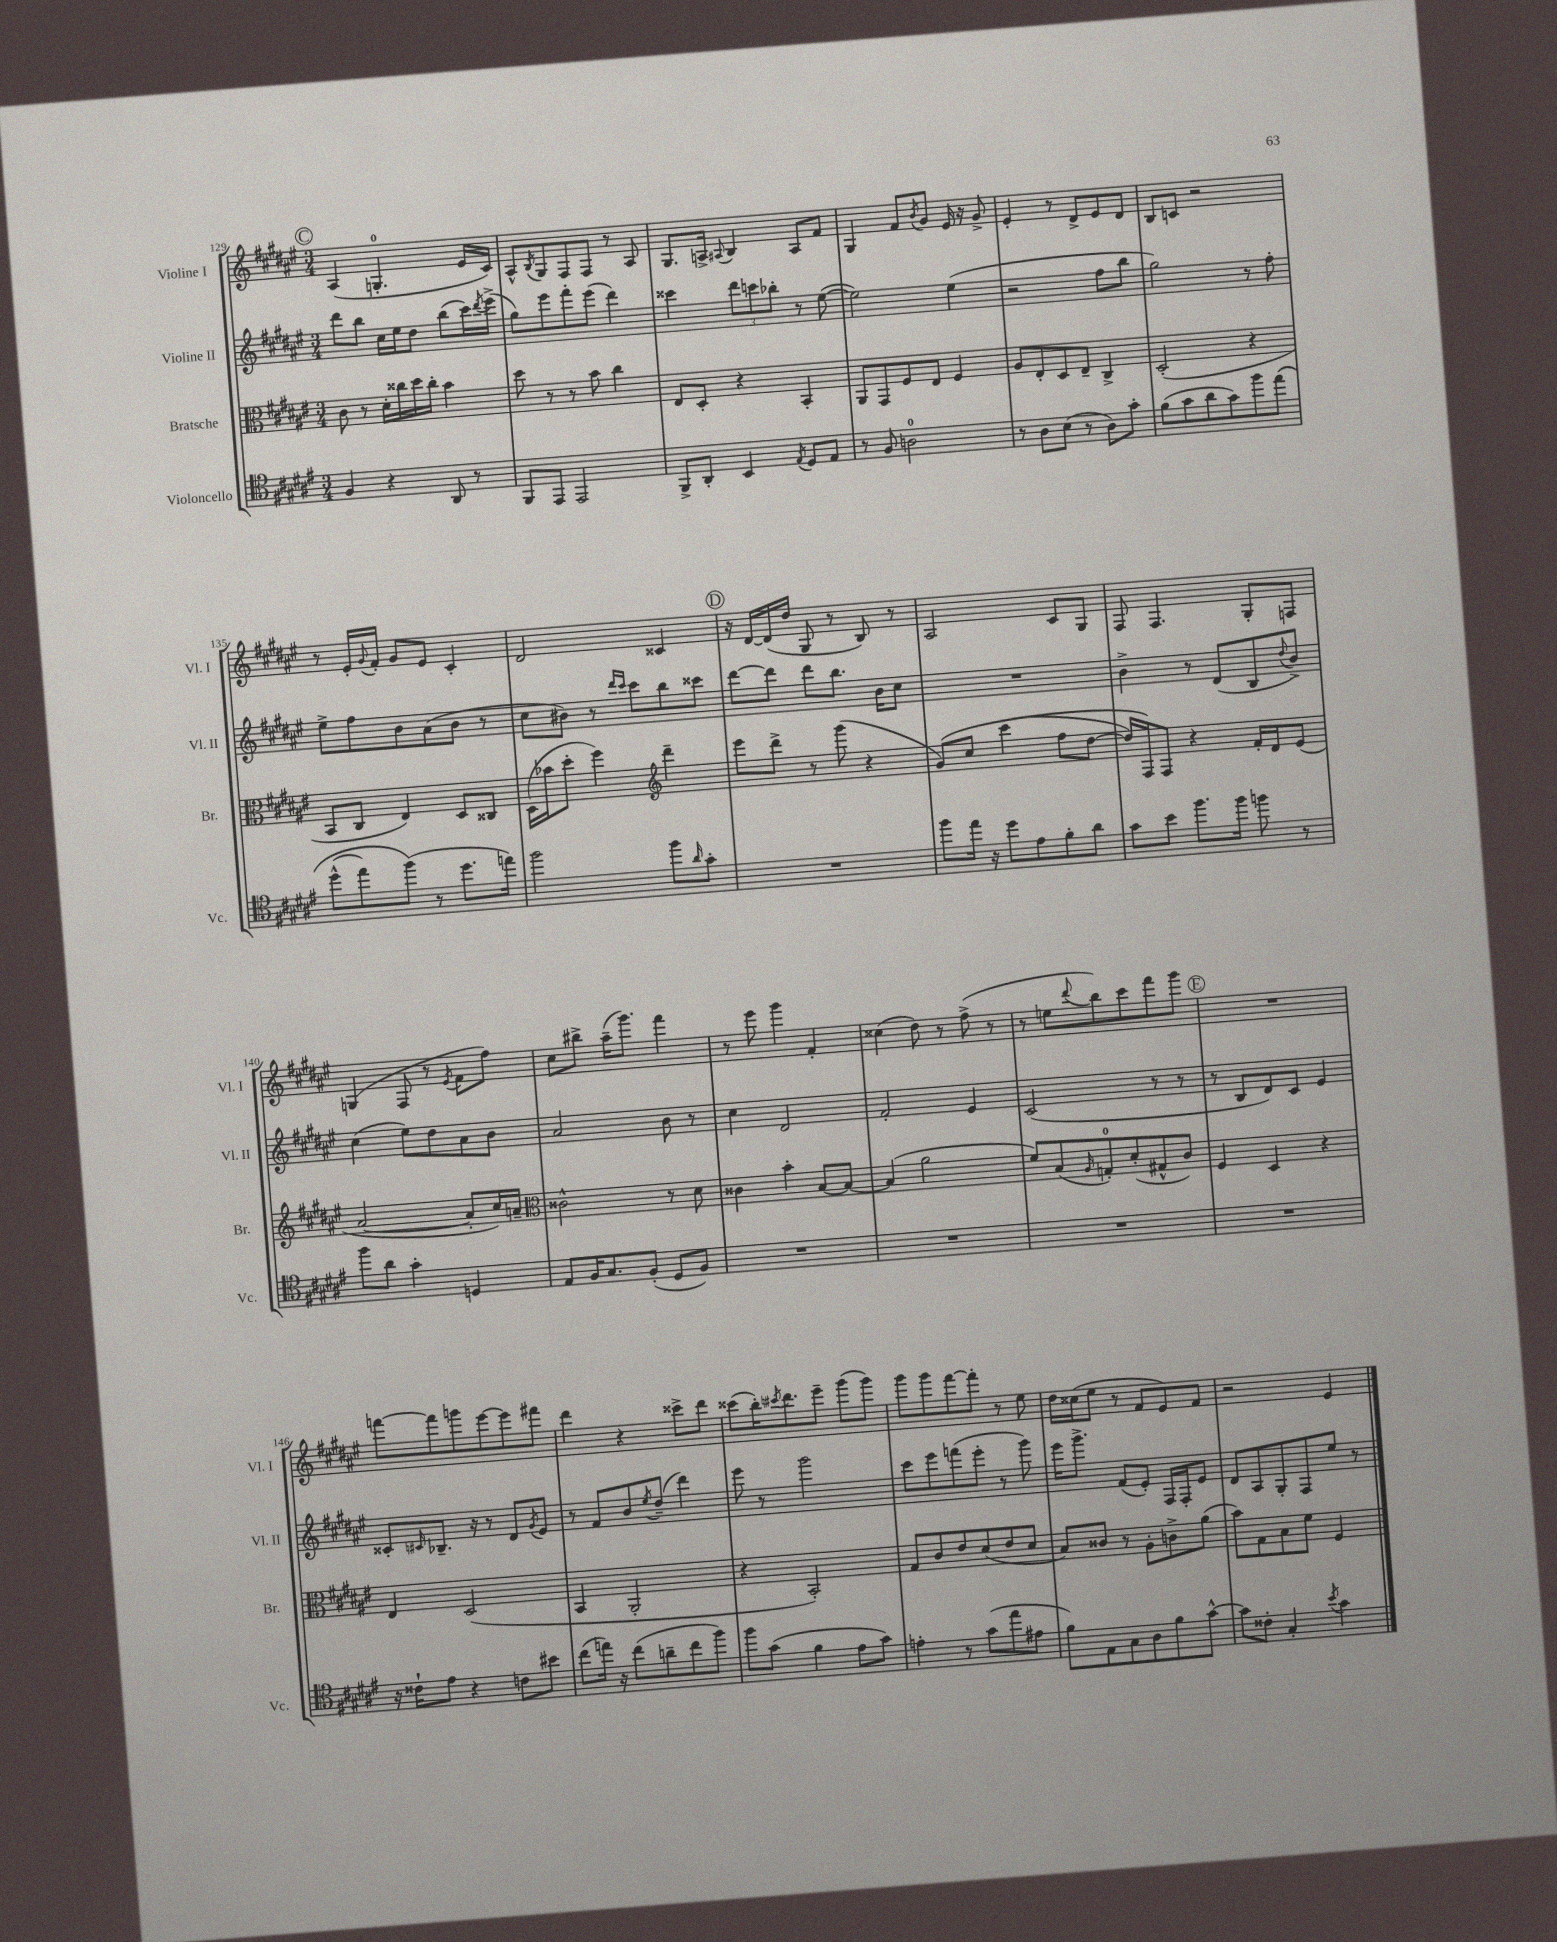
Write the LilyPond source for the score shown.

<<
\new StaffGroup <<
\new Staff = "s0" \with { instrumentName = "Violine I" shortInstrumentName = "Vl. I" } {
    \clef treble \key fis \major \numericTimeSignature \time 3/4
    \mark \markup { \circle "C" } ais4( g4.-0-. eis'16 cis'16) |
    ais8-^ \acciaccatura { b8 } gis8 fis8 fis8 r8 ais8 |
    gis8. a16-> \appoggiatura { ais8 } b4 ais8 fis'8 |
    gis4 fis'8 \acciaccatura { b'8 } gis'8 eis'16 r16 gis'8-> |
    eis'4-. r8 dis'8-> eis'8 dis'8 |
    b8 c'8 r2 |
    r8 eis'16-. \appoggiatura { gis'8 } fis'16-. gis'8 eis'8 cis'4-. |
    dis'2 cisis'4 |
    \mark \markup { \circle "D" } r16 dis'16~ dis'16( dis''16 gis8 r8 b8) r8 |
    ais2 cis'8 gis8 |
    fis8 fis4. gis8-. f8 |
    g4( fis8 r8 \acciaccatura { eis'8 } fis'8 fis''8) |
    cis''8 bis''8-> ais''16--( gis'''8.) fis'''4 |
    r8 eis'''8 gis'''4 fis'4-. |
    cisis''4( dis''8) r8 fis''8->( r8 |
    r8 e''8 \appoggiatura { dis'''8 } b''8) cis'''8 fis'''8 gis'''8 |
    \mark \markup { \circle "E" } R2. |
    f'''8~ f'''8 g'''8 eis'''8~ eis'''8 fis'''8 |
    dis'''4 r4 cisis'''8-> dis'''8 |
    cisis'''8( b''16-.) \acciaccatura { cis'''8 } dis'''8. eis'''8-- gis'''8( gis'''8) |
    gis'''8 gis'''8 fis'''8~ fis'''8-. r8 eis''8 |
    dis''16 cisis''16( eis''8 r8 fis'8 eis'8) fis'8 |
    r2 eis'4 \bar "|." |
}
\new Staff = "s1" \with { instrumentName = "Violine II" shortInstrumentName = "Vl. II" } {
    \clef treble \key fis \major \numericTimeSignature \time 3/4
    \mark \markup { \circle "C" } dis'''8 b''8 cis''16 eis''16 dis''8 b''8( cis'''16) \acciaccatura { dis'''8 } eis'''16->( |
    gis''8) eis'''8 fis'''8-. eis'''8( dis'''4) |
    cisis'''4 \tuplet 3/2 { dis'''8 c'''8 bes''8-. } r8 eis''8~( |
    eis''2) eis''4( |
    r2 fis''8 b''8 |
    gis''2) r8 fis''8-. |
    eis''8-> fis''8 b'8 ais'8( b'8 r8 |
    cis''8 bis'8) r8 \grace { dis'''16 cis'''16 } cis'''8 b''8 cisis'''8 |
    \mark \markup { \circle "D" } dis'''8~ dis'''8 dis'''8 b''8. b'16 cis''8 |
    R2. |
    b'4-> r8 dis'8( b8 \appoggiatura { dis''8 } b'8->) |
    cis''4( eis''8) dis''8 ais'8 b'8 |
    ais'2 b'8 r8 |
    cis''4 dis'2 |
    fis'2-. eis'4 |
    cis'2( r8 r8 |
    \mark \markup { \circle "E" } r8 b8 dis'8) cis'8 eis'4 |
    cisis'8-. \grace { cis'16 } bes8.-- r16 r8 dis'8 \acciaccatura { gis'8 } eis'8 |
    r8 fis'8 b'8 \acciaccatura { eis''8 } dis''8--( dis'''4) |
    eis'''8 r8 gis'''2 |
    cis'''8 eis'''8 f'''8( eis'''8-. r8 gis'''8) |
    eis'''16 gis'''8.-> fis'8( eis'8-.) fis16 fis16-. eis'8 |
    dis'8 ais8 gis8-. fis8 eis''8 r8 \bar "|." |
}
\new Staff = "s2" \with { instrumentName = "Bratsche" shortInstrumentName = "Br." } {
    \clef alto \key fis \major \numericTimeSignature \time 3/4
    \mark \markup { \circle "C" } cis'8 r8 dis'16-. cisis''16 dis''16 cisis''16-. b'4 |
    dis''8 r8 r8 b'8 cis''4 |
    eis8 dis8-. r4 b,4-. |
    ais,8 gis,8 fis8 eis8 fis4 |
    ais8 eis8-. dis8 eis8-- cis4-> |
    dis2-.( r4 |
    b,8 cis8 eis4) dis8 cisis8 |
    dis16( bes'16 dis''8-. fis''4) \clef treble dis'''4-- |
    \mark \markup { \circle "D" } eis'''8 dis'''8-> r8 gis'''8( r4 |
    gis'8)\( cis''8 cis'''4( fis''8 dis''8~ |
    dis''16) fis16\) fis8 r4 fis'16-. dis'16 eis'8( |
    ais'2~ ais'8-. cis''16) a'16-- |
    \clef alto cisis'2-^ r8 dis'8 |
    cisis'4 b'4-. b8~ b8~ |
    b4( ais'2 |
    fis'8) b8( \grace { ais16 } g8-0-.) dis'8-.( gis8-^ cis'8) |
    \mark \markup { \circle "E" } fis4 dis4 r4 |
    eis4 dis2( |
    b,4 ais,2-. |
    r4 b,2-.) |
    gis8 cis'8 eis'8 dis'8( eis'8 dis'8 |
    b8) cisis'8 r8 ais8-. c'8-> ais'8( |
    b'8) gis8 b8 fis'8 fis4 \bar "|." |
}
\new Staff = "s3" \with { instrumentName = "Violoncello" shortInstrumentName = "Vc." } {
    \clef tenor \key fis \major \numericTimeSignature \time 3/4
    \mark \markup { \circle "C" } fis4 r4 ais,8 r8 |
    fis,8 eis,8 eis,2 |
    fis,8-> ais,8-. b,4 \acciaccatura { eis8 } dis8 eis8 |
    r8 fis8 a2-0 |
    r8 ais8 b8( r8 ais8) gis'8-. |
    fis'8( gis'8 ais'8 gis'8) fis''8 eis''8\( |
    dis''8-^( eis''8) fis''8(\) r8 dis''8. e''16) |
    fis''2 fis''8 \grace { ais'16 } gis'8-. |
    \mark \markup { \circle "D" } R2. |
    fis''8 eis''16 r16 dis''8 eis'8 fis'8-. ais'8 |
    gis'8 b'8 fis''8. fis''16 f''8 r8 |
    fis''8 ais'8 gis'4-. d4 |
    eis8 fis16 gis8. fis8-.( dis8 fis8) |
    R2. |
    R2. |
    R2. |
    \mark \markup { \circle "E" } R2. |
    r16 cisis'16-! eis'8 r4 c'8 bis'8 |
    cis''8( e''16) r16 cis''8( a'8-- cis''8 fis''8) |
    fis''8 gis'8( fis'4 eis'8 gis'8) |
    e'4-. r8 gis'8( eis''8 eis'8 |
    fis'8) eis8 gis8 ais8 fis'8 gis'8~-^ |
    gis'8 cisis'8-. gis4-. \acciaccatura { b'8 } gis'4 \bar "|." |
}
>>
>>
\layout { \context { \Score currentBarNumber = #129 } }
